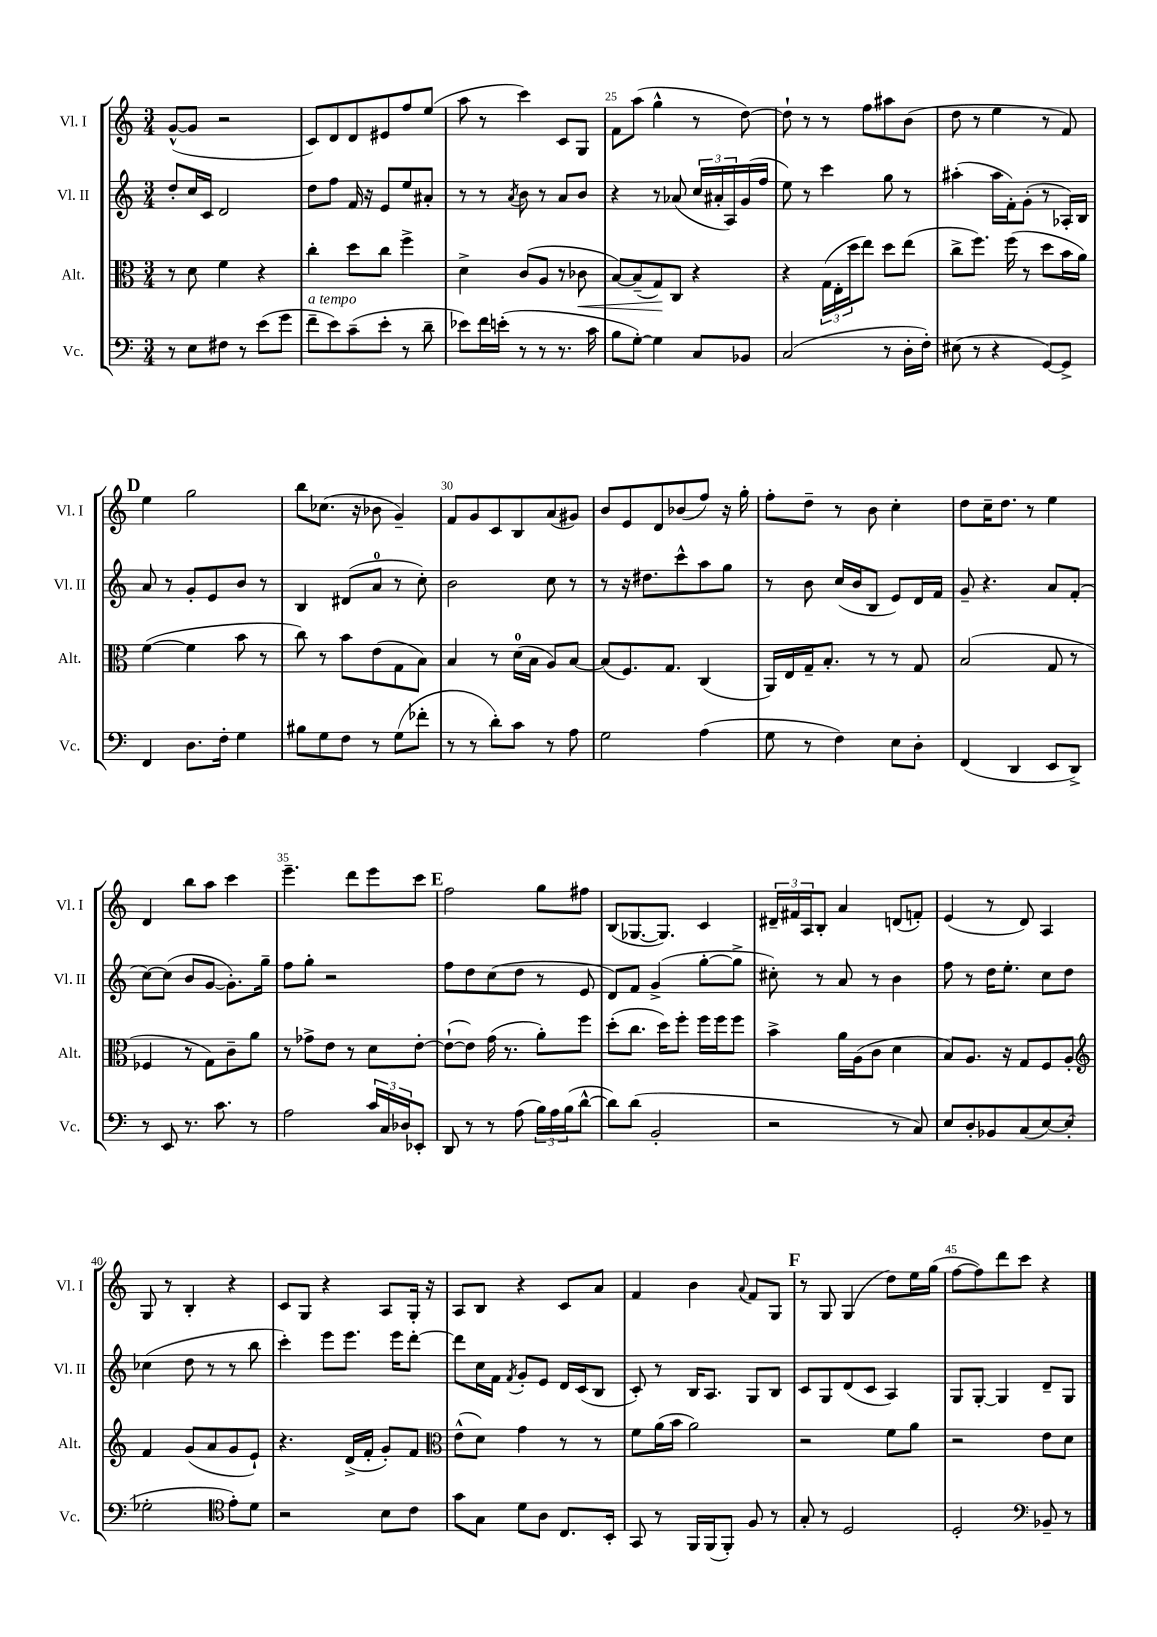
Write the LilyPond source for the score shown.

<<
\new StaffGroup <<
\new Staff = "s0" \with { instrumentName = "Vl. I" shortInstrumentName = "Vl. I" } {
    \clef treble \key c \major \numericTimeSignature \time 3/4
    g'8~-^( g'8 r2 |
    c'8) d'8 d'8 eis'8 f''8 e''8( |
    a''8 r8 c'''4) c'8 g8 |
    f'8 a''8( g''4-^ r8 d''8~) |
    d''8-! r8 r8 f''8 ais''8 b'8( |
    d''8 r8 e''4 r8 f'8) |
    \mark \markup { \bold "D" } e''4 g''2 |
    b''8 ces''8.( r16 bes'8 g'4--) |
    f'8 g'8 c'8 b8 a'8( gis'8) |
    b'8 e'8 d'8 bes'8( f''8) r16 g''16-. |
    f''8-. d''8-- r8 b'8 c''4-. |
    d''8 c''16-- d''8. r8 e''4 |
    d'4 b''8 a''8 c'''4 |
    e'''4.-- d'''8 e'''8 c'''8 |
    \mark \markup { \bold "E" } f''2 g''8 fis''8 |
    b8( ges8.~ ges8.) c'4 |
    \tuplet 3/2 { dis'16-- fis'16 a16 } b8-. a'4 d'8( f'8-.) |
    e'4( r8 d'8) a4 |
    g8 r8 b4-. r4 |
    c'8 g8 r4 a8 g16-. r16 |
    a8 b8 r4 c'8 a'8 |
    f'4 b'4 \appoggiatura { a'8 } f'8 g8 |
    \mark \markup { \bold "F" } r8 g8 g4( d''8) e''16 g''16( |
    f''8~ f''8) d'''8 c'''8 r4 \bar "|." |
}
\new Staff = "s1" \with { instrumentName = "Vl. II" shortInstrumentName = "Vl. II" } {
    \clef treble \key c \major \numericTimeSignature \time 3/4
    d''8-. c''16 c'16 d'2 |
    d''8 f''8 f'16 r16 e'8 e''8 ais'8-. |
    r8 r8 \acciaccatura { a'8 } b'8 r8 a'8 b'8 |
    r4 r8 aes'8( \tuplet 3/2 { c''16 ais'16-. a16) } g'16( f''16 |
    e''8) r8 c'''4 g''8 r8 |
    ais''4-.( ais''16 f'16-.) g'8-.( r8 aes16-.) b16 |
    \mark \markup { \bold "D" } a'8 r8 g'8-. e'8 b'8 r8 |
    b4 dis'8( a'8-0 r8 c''8-.) |
    b'2 c''8 r8 |
    r8 r16 dis''8. c'''8-^ a''8 g''8 |
    r8 b'8 c''16( b'16 b8 e'8) d'16 f'16 |
    g'8-- r4. a'8 f'8-.( |
    c''8~) c''8( b'8 g'8~ g'8.-.) g''16-- |
    f''8 g''8-. r2 |
    \mark \markup { \bold "E" } f''8 d''8 c''8( d''8 r8 e'8 |
    d'8) f'8 g'4->( g''8~-. g''8-> |
    cis''8-.) r8 a'8 r8 b'4 |
    f''8 r8 d''16 e''8.-. c''8 d''8 |
    ces''4( d''8 r8 r8 b''8 |
    c'''4-.) e'''8 e'''8. e'''16 d'''8~-. |
    d'''8 c''16 f'16 \acciaccatura { f'8 } g'8-. e'8 d'16 c'16( b8 |
    c'8-.) r8 b16 a8. g8 b8 |
    \mark \markup { \bold "F" } c'8 g8 d'8( c'8 a4) |
    g8 g8~-. g4 d'8-- g8 \bar "|." |
}
\new Staff = "s2" \with { instrumentName = "Alt." shortInstrumentName = "Alt." } {
    \clef alto \key c \major \numericTimeSignature \time 3/4
    r8 d'8 f'4 r4 |
    c''4-. d''8 c''8 f''4-> |
    d'4-> c'8( a8 r8 ces'8\< |
    b8~) b8--( g8\!) c8 r4 |
    r4 \tuplet 3/2 { g16( e16-. d''16 } e''8) d''8 e''8( |
    c''8-> f''8.) f''16( r8 d''8 b'16 a'16) |
    \mark \markup { \bold "D" } f'4~( f'4 b'8 r8 |
    c''8) r8 b'8 e'8( g8 b8) |
    b4 r8 d'16-0( b16 a8) b8~ |
    b8( f8.) g8. c4( |
    a,16) e16 g16-- b8.-. r8 r8 g8 |
    b2( g8 r8 |
    fes4 r8 g8) c'8-- a'8 |
    r8 ges'8-> e'8 r8 d'8 e'8~-. |
    \mark \markup { \bold "E" } e'8~-!( e'8) g'16( r8. a'8-.) f''8 |
    d''8-.( c''8. d''16) f''8-. f''16 f''16 f''8 |
    b'4-> a'16 a16( c'8 d'4 |
    b8) a8. r16 g8 f8 a8-. |
    \clef treble f'4 g'8( a'8 g'8 e'8-!) |
    r4. d'16->( f'16-. g'8-.) f'8 |
    \clef alto e'8-^( d'8) g'4 r8 r8 |
    f'8 a'16( b'16 a'2) |
    \mark \markup { \bold "F" } r2 f'8 a'8 |
    r2 e'8 d'8 \bar "|." |
}
\new Staff = "s3" \with { instrumentName = "Vc." shortInstrumentName = "Vc." } {
    \clef bass \key c \major \numericTimeSignature \time 3/4
    r8 e8 fis8 r8 e'8( g'8 |
    f'8--^\markup { \italic "a tempo" } e'8) c'8--( e'8-. r8 d'8-- |
    ees'8) f'16 e'16-.( r8 r8 r8. c'16 |
    b8 g8~-.) g4 c8 bes,8 |
    c2( r8 d16-. f16-.) |
    eis8( r8 r4 g,8~) g,8-> |
    \mark \markup { \bold "D" } f,4 d8. f16-. g4 |
    bis8 g8 f8 r8 g8( fes'8-. |
    r8 r8 d'8-.) c'8 r8 a8 |
    g2 a4( |
    g8 r8 f4) e8 d8-. |
    f,4( d,4 e,8 d,8->) |
    r8 e,8 r8. c'8. r8 |
    a2 \tuplet 3/2 { c'16 c16 des16 } ees,8-. |
    \mark \markup { \bold "E" } d,8 r8 r8 a8( \tuplet 3/2 { b16) a16 b16( } d'8~-^ |
    d'8) d'8( b,2-. |
    r2 r8 c8) |
    e8 d8-. bes,8 c8( e8~) e8-.( |
    ges2-. \clef tenor e'8-.) d'8 |
    r2 b8 c'8 |
    g'8 g8 d'8 a8 c8. b,16-. |
    g,8 r8 f,16 f,16( f,8-.) f8 r8 |
    \mark \markup { \bold "F" } g8-. r8 d2 |
    d2-. \clef bass bes,8-- r8 \bar "|." |
}
>>
>>
\layout { \context { \Score currentBarNumber = #22 \override BarNumber.break-visibility = ##(#f #t #t) barNumberVisibility = #(every-nth-bar-number-visible 5) } }
